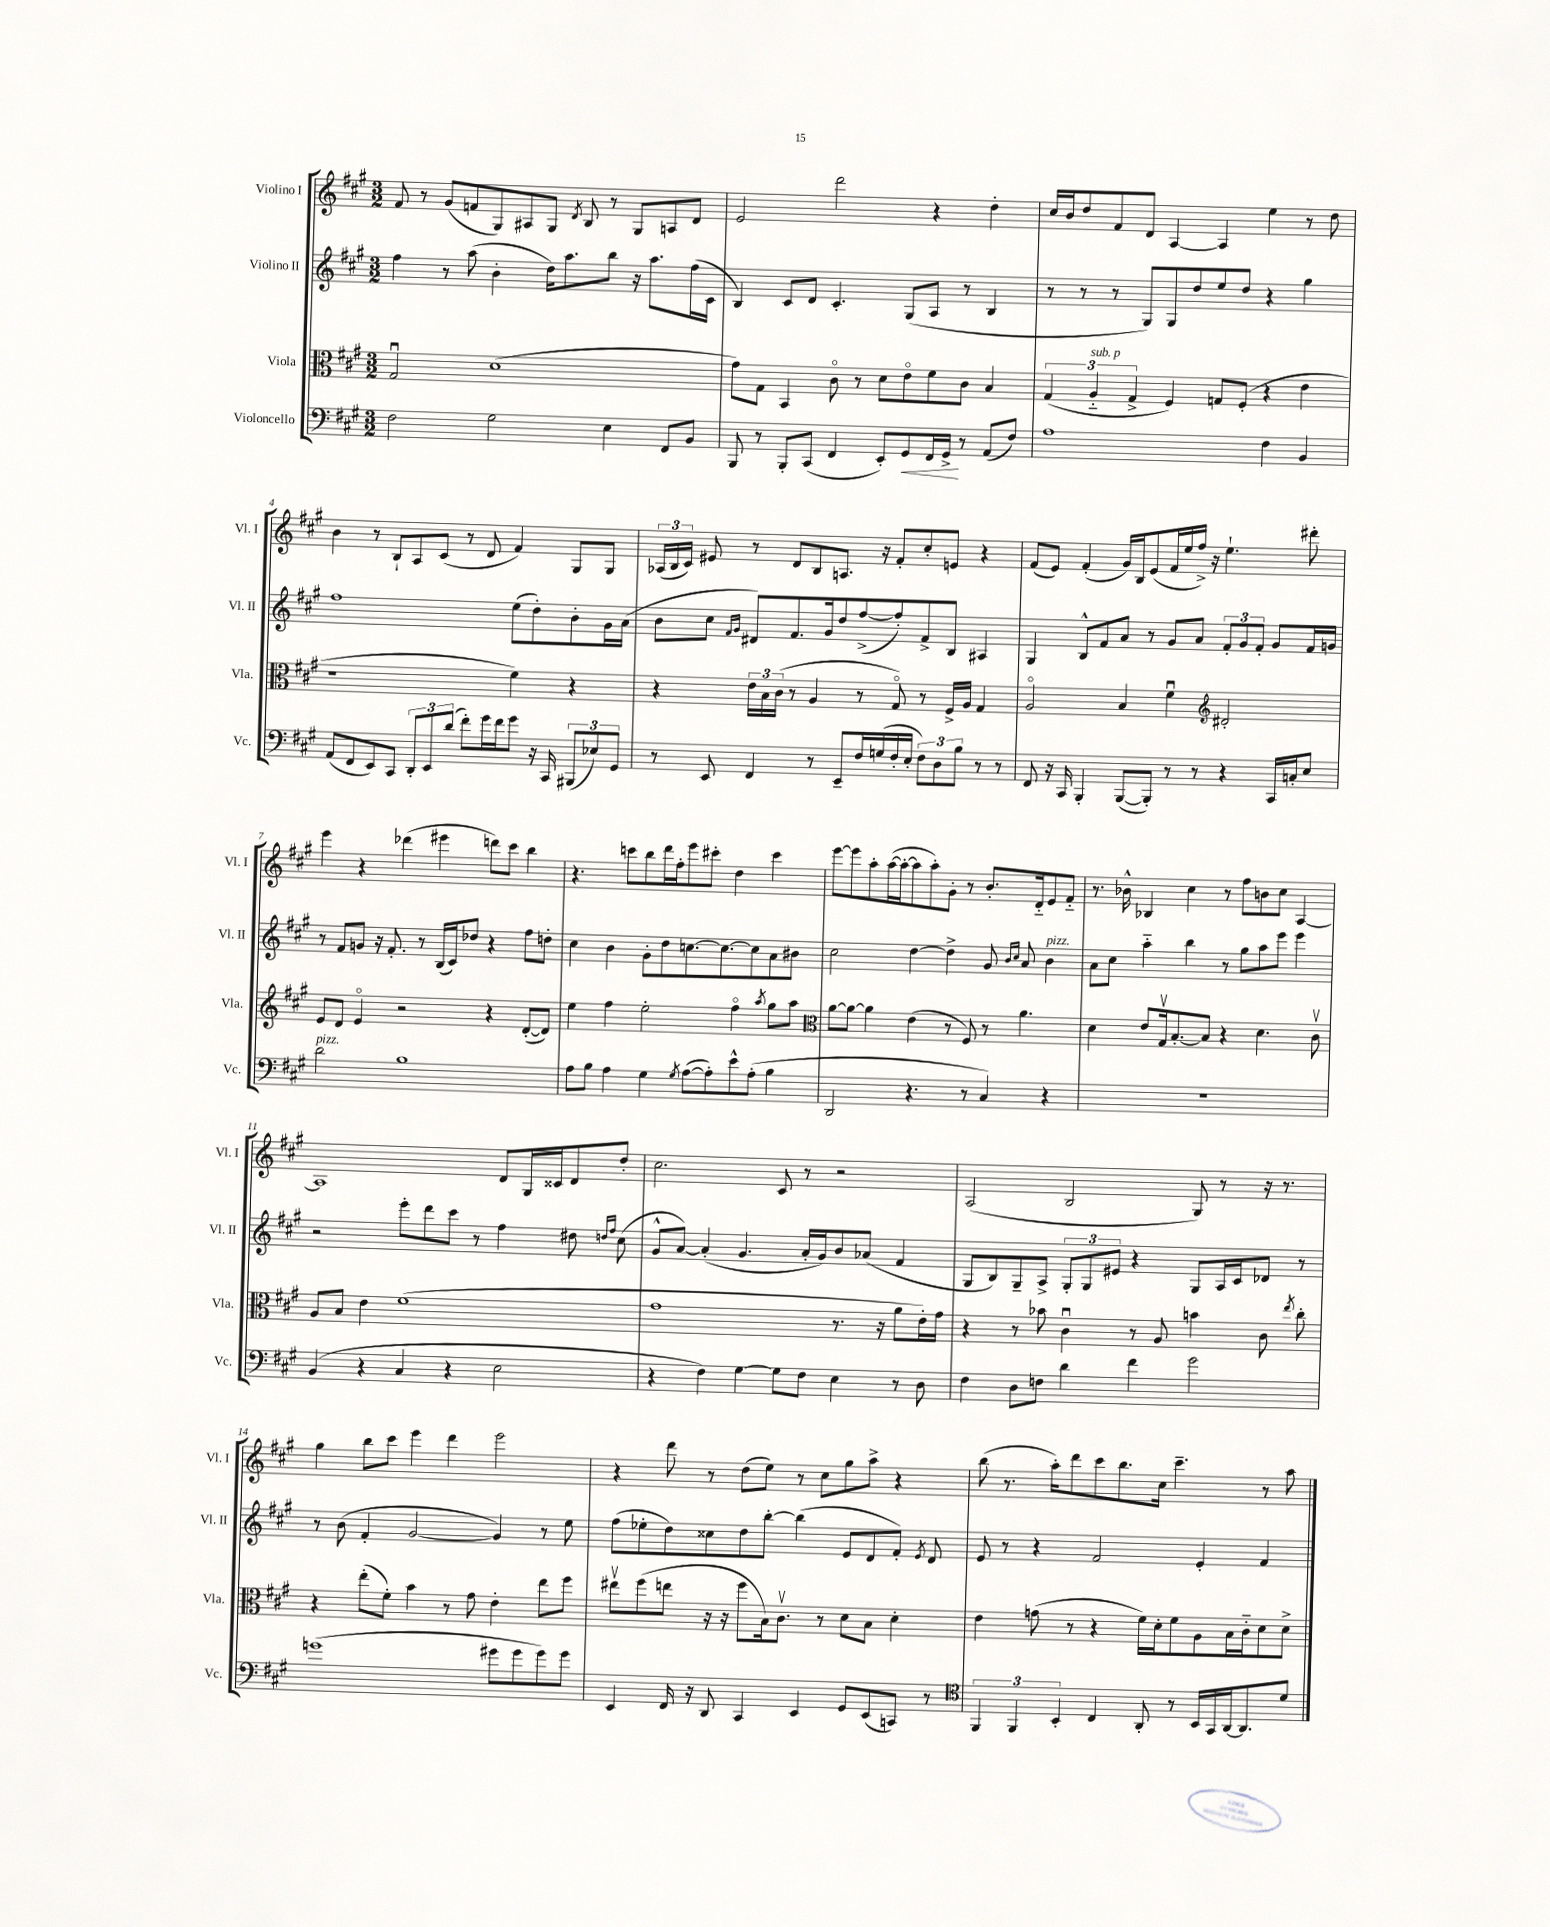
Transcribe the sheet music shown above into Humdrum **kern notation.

**kern	**dynam	**kern	**kern	**kern
*part4	*part4	*part3	*part2	*part1
*staff4	*staff4	*staff3	*staff2	*staff1
*I"Violoncello	*	*I"Viola	*I"Violino II	*I"Violino I
*I'Vc.	*	*I'Vla.	*I'Vl. II	*I'Vl. I
*clefF4	*	*clefC3	*clefG2	*clefG2
*k[f#c#g#]	*	*k[f#c#g#]	*k[f#c#g#]	*k[f#c#g#]
*M3/2	*	*M3/2	*M3/2	*M3/2
=1	=1	=1	=1	=1
2F#\	.	2G#u/	4ff#\	8f#/
.	.	.	.	8r
.	.	.	8r	(8g#/L
.	.	.	(8aa\	8fn/
2G#\	.	(1d	4b'\	8G#/)
.	.	.	.	8A#X/
.	.	.	16dd\KL)	8G#/J
.	.	.	8.aa\	.
.	.	.	.	8qd/
.	.	.	.	8B/
4E\	.	.	8bb\J	8r
.	.	.	16r	8G#/L
.	.	.	8.aa\L	.
8FF#/L	.	.	.	8An/
8BB/J	.	.	(16ff#\L	8d/J
.	.	.	16c#\JJ	.
=2	=2	=2	=2	=2
8BBB/	.	8g#\L)	4B/)	2e/
8r	.	8G#\J	.	.
8BBB'/L	.	4BB/	8c#/L	.
(8CC#/J	.	.	8d/J	.
4FF#/	.	8c#\	4.c#'/	2ddd\
.	.	8r	.	.
8EE'/L)	.	8d\L	.	.
!	!LO:HP:b	!	!	!
8GG#/	<	8e\	(8G#/L	.
16FF#/L	.	8f#\	8A/J	4r
16GG#^/JJ	.	.	.	.
8r	[	8c#\J	8r	.
(8AA/L	.	4B/	4B/	4dd'\
8F#/J)	.	.	.	.
=3	=3	=3	=3	=3
1A	.	(6G#/	8r	16cc#/LL
.	.	.	.	16b/J
.	.	.	8r	8dd/
!	!	!LO:TX:a:i:t=sub. p	!	!
.	.	6A/	.	.
.	.	.	8r	8f#/
.	.	6G#^/	.	.
.	.	.	8G#/L)	8d/J
.	.	4F#/)	8G#/	[4A/
.	.	.	8dd/	.
.	.	8Gn/L	8ee/	4A/]
.	.	(8F#'/J	8dd/J	.
4F#\	.	4r	4r	4ee\
4BB/	.	4e\	4gg#\	8r
.	.	.	.	8dd\
!!LO:LB:g=z
=4	=4	=4	=4	=4
(8AA/L	.	1r	1ff#	4b\
8FF#/	.	.	.	.
8EE/)	.	.	.	8r
8CC#/J	.	.	.	8B`/L
12DD'/L	.	.	.	8A/
12EE/	.	.	.	.
.	.	.	.	(8c#/J
(12d/J	.	.	.	.
8f#'\L)	.	.	.	8r
16g#\L	.	.	.	8d/
16f#\J	.	.	.	.
8g#\J	.	4f#\)	(8ee\L	4f#/)
16r	.	.	8dd'\)	.
16CC#/	.	.	.	.
(12BBB#X/L	.	4r	8b'\	8G#/L
12E-X/)	.	.	.	.
.	.	.	16g#\L	8G#/J
12GG#/J	.	.	.	.
.	.	.	(16a\JJ	.
=5	=5	=5	=5	=5
8r	.	4r	8b\L	(24A-X/LL
.	.	.	.	24B/
.	.	.	.	24c#/JJ)
8EE/	.	.	8cc#\J	8e#X/
.	.	.	16qqf#/LL	.
.	.	.	16qqg#/JJ	.
4FF#/	.	24e\LL	8d#X/L)	8r
.	.	24B\	.	.
.	.	(24c#\JJ	.	.
.	.	8r	8.f#/	8d/L
8r	.	4A/	.	8B/
.	.	.	16g#/k	.
8EE~/L	.	.	8dd/	8.An/J
16F#/L	.	8r	([8ff#^/	.
(16Gn/	.	.	.	16r
16F#'/	.	8G#/)	8ff#'/])	8f#'/L
16E'/JJ	.	.	.	.
12F#\L)	.	8r	8f#^/	8cc#'/
12D\	.	.	.	.
.	.	16F#^/LL	8B/J	8en/J
12B\J	.	.	.	.
.	.	16A/JJ	.	.
8r	.	4G#/	4A#X/	4r
8r	.	.	.	.
=6	=6	=6	=6	=6
8FF#/	.	2A/	4G#/	(8f#/L
16r	.	.	.	8e/J)
16CC#/	.	.	.	.
4BBB'/	.	.	8B^^/L	(4f#'/
.	.	.	8f#/	.
([8BBB/L	.	4B/	8a/J	16g#/LL)
.	.	.	.	16B/J
8BBB'/J])	.	.	8r	(8e/
8r	.	4f#u\	8g#/L	16f#/L
.	.	.	.	16ee/
8r	.	.	8a/J	16ff#^/JJ)
.	.	.	.	16r
*	*	*clefG2	*	*
4r	.	2d#X'/	12f#'/L	4.ee`\
.	.	.	12g#/	.
.	.	.	12f#'/J	.
16CC#/LL	.	.	8g#/L	.
16Cn'/J	.	.	.	.
8E/J	.	.	16f#/L	8ddd#X'\
.	.	.	16gn/JJ	.
!!LO:LB:g=z
=7	=7	=7	=7	=7
!LO:TX:a:i:t=pizz.	!	!	!	!
2d\	.	8e/L	8r	4eee\
.	.	8d/J	8f#/L	.
.	.	4e/	8gn/J	4r
.	.	.	16r	.
.	.	.	8.f#'/	.
1B	.	2r	.	(4ddd-X\
.	.	.	8r	.
.	.	.	(16B/LL	4eee#X\
.	.	.	16c#/J)	.
.	.	.	8dd-X/J	.
.	.	4r	4r	8dddn\L)
.	.	.	.	8ccc#\J
.	.	([8d'/L	8ff#\L	4bb\
.	.	8d/J])	8ddn'\J	.
=8	=8	=8	=8	=8
8A\L	.	4ee\	4cc#\	4.r
8B\J	.	.	.	.
4A\	.	4ff#\	4b\	.
.	.	.	.	8cccn\L
4G#\	.	2ee'\	8g#'\L	8bb\
.	.	.	8dd\	16ddd\L
.	.	.	.	16ff#'\J
8qG#/	.	.	.	.
([8A\L	.	.	[8.ccn\	8eee\
8A'\])	.	.	.	8ccc#X'\J
.	.	.	8.cc\_	.
8e^^\	.	4ff#\	.	4dd\
(8A'\J	.	.	8cc\]	.
.	.	8qaa/	.	.
4B\	.	8gg#\L	8a\	4ccc#\
.	.	8aa\J	8b#X\J	.
=9	=9	=9	=9	=9
*	*	*clefC3	*	*
2DD/	.	[8a\L	2cc#\	[8eee\L
.	.	8a\J_	.	8eee\]
.	.	4a\]	.	8aa'\
.	.	.	.	([16aa\L
.	.	.	.	16aa'\J_
4.r	.	(4e\	[4dd\	8aa\]
.	.	.	.	8aa'\)
.	.	8r	4dd^\]	8g#'\J
8r	.	8F#/)	.	8r
4C#/)	.	8r	8g#/	8.b'/L
.	.	.	16qqb/LL	.
.	.	.	16qqcc#/JJ	.
.	.	4.a\	8a/	.
.	.	.	.	16d/k
!	!	!	!LO:TX:a:i:t=pizz.	!
4r	.	.	4b\	8e/
.	.	.	.	8f#/J
=10	=10	=10	=10	=10
1.r	.	4d\	8a\L	8.r
.	.	.	8cc#\J	.
.	.	.	.	16b-X^^\
.	.	8e/L	4aa\	4B-X/
.	.	16G#v/k	.	.
.	.	[8.B'/	.	.
.	.	.	4bb\	4cc#\
.	.	8B/J]	.	.
.	.	4r	8r	8r
.	.	.	8gg#\L	8ff#\L
.	.	4.d\	8aa\	8bn\
.	.	.	8eee\J	8cc#\J
.	.	.	4eee\	[4A/
.	.	8c#v\	.	.
!!LO:LB:g=z
=11	=11	=11	=11	=11
(4BB/	.	8A/L	2r	1A]
.	.	8B/J	.	.
4r	.	4e\	.	.
4C#/	.	(1f#	8eee'\L	.
.	.	.	8ddd\	.
4r	.	.	8ccc#\J	.
.	.	.	8r	.
2E\	.	.	4ff#\	8d/L
.	.	.	.	16G#/L
.	.	.	.	16c##X/J
.	.	.	8dd#X\	8d/
.	.	.	16qqddn/LL	.
.	.	.	16qqff#/JJ	.
.	.	.	(8cc#\	8dd'/J
=12	=12	=12	=12	=12
4r	.	1g#	8g#^^/L	2.cc#\
.	.	.	[8a/J)	.
4F#\)	.	.	(4a'/]	.
[4G#\	.	.	4.g#/	.
8G#\L]	.	.	.	8c#/
8F#\J	.	.	16a'/LL	8r
.	.	.	16g#/J)	.
4E\	.	8.r	8b/	2r
.	.	.	(8a-X/J	.
.	.	16r	.	.
8r	.	8a\L	4f#/	.
8D\	.	16e'\L)	.	.
.	.	16g#\JJ	.	.
=13	=13	=13	=13	=13
4F#\	.	4r	8G#/L	(2A/
.	.	.	8B/)	.
8D\L	.	8r	8G#~/	.
8Fn\J	.	8b-X\	8A^/J	.
4d\	.	4c#u\	12G#'/L	2B/
.	.	.	12G#/	.
.	.	.	12e#X/J	.
4f#\	.	8r	4r	.
.	.	8A/	.	.
2g#\	.	4bn\	8G#/L	8G#/)
.	.	.	16A/L	8r
.	.	.	16c#/J	.
.	.	8c#\	8d-X/J	16r
.	.	.	.	8.r
.	.	8qee/	.	.
.	.	8cc#'\	8r	.
!!LO:LB:g=z
=14	=14	=14	=14	=14
(1gn	.	4r	8r	4gg#\
.	.	.	(8b\	.
.	.	(8ee'\L	4f#'/	8bb\L
.	.	8f#'\J)	.	8ccc#\J
.	.	4b\	[2g#/	4eee\
.	.	8r	.	4ddd\
.	.	8g#\	.	.
8g#X\L	.	4e'\	4g#/])	2eee\
8g#\	.	.	.	.
8g#\)	.	8ee\L	8r	.
8g#\J	.	8ff#\J	8ee\	.
=15	=15	=15	=15	=15
4EE/	.	8ee#Xv\L	(8ff#\L	4r
.	.	(8ff#\	8ee-X'\	.
16FF#/	.	8een\J	8dd\)	8ddd\
16r	.	.	.	.
8DD/	.	16r	8cc##X\	8r
.	.	16r	.	.
4CC#/	.	8ff#\L	8dd\	(8dd\L
.	.	16B\k)	[8bb'\J	8ee\J)
.	.	8.c#v\J	.	.
4EE/	.	.	(4bb\]	8r
.	.	8r	.	8cc#\L
8GG#/L	.	8d\L	8e/L	8gg#\
(8EE/	.	8B\J	8d/	8aa^\J
8CCn/J)	.	4d'\	8f#'/J)	4r
.	.	.	8qe/	.
8r	.	.	8d/	.
=16	=16	=16	=16	=16
*clefC4	*	*	*	*
6FF#/	.	4e\	8e/	(8bb\
.	.	.	8r	8.r
6FF#/	.	.	.	.
.	.	(8gn\	4r	.
.	.	.	.	16aa'\KL)
6BB'/	.	.	.	.
.	.	8r	.	8ddd\
4C#/	.	4r	2f#/	8ccc#\
.	.	.	.	8.bb\
8AA'/	.	16f#\LL)	.	.
.	.	16d'\J	.	16cc#\Jk
8r	.	8f#\	.	4.ccc#~\
16BB/LL	.	8A\	4e'/	.
16GG#/	.	.	.	.
[16AA/J	.	16B\L	.	.
8.AA/]	.	16c#\J	.	.
.	.	8d\	4f#/	8r
8d/J	.	8d^\J	.	8aa\
==	==	==	==	==
*-	*-	*-	*-	*-
